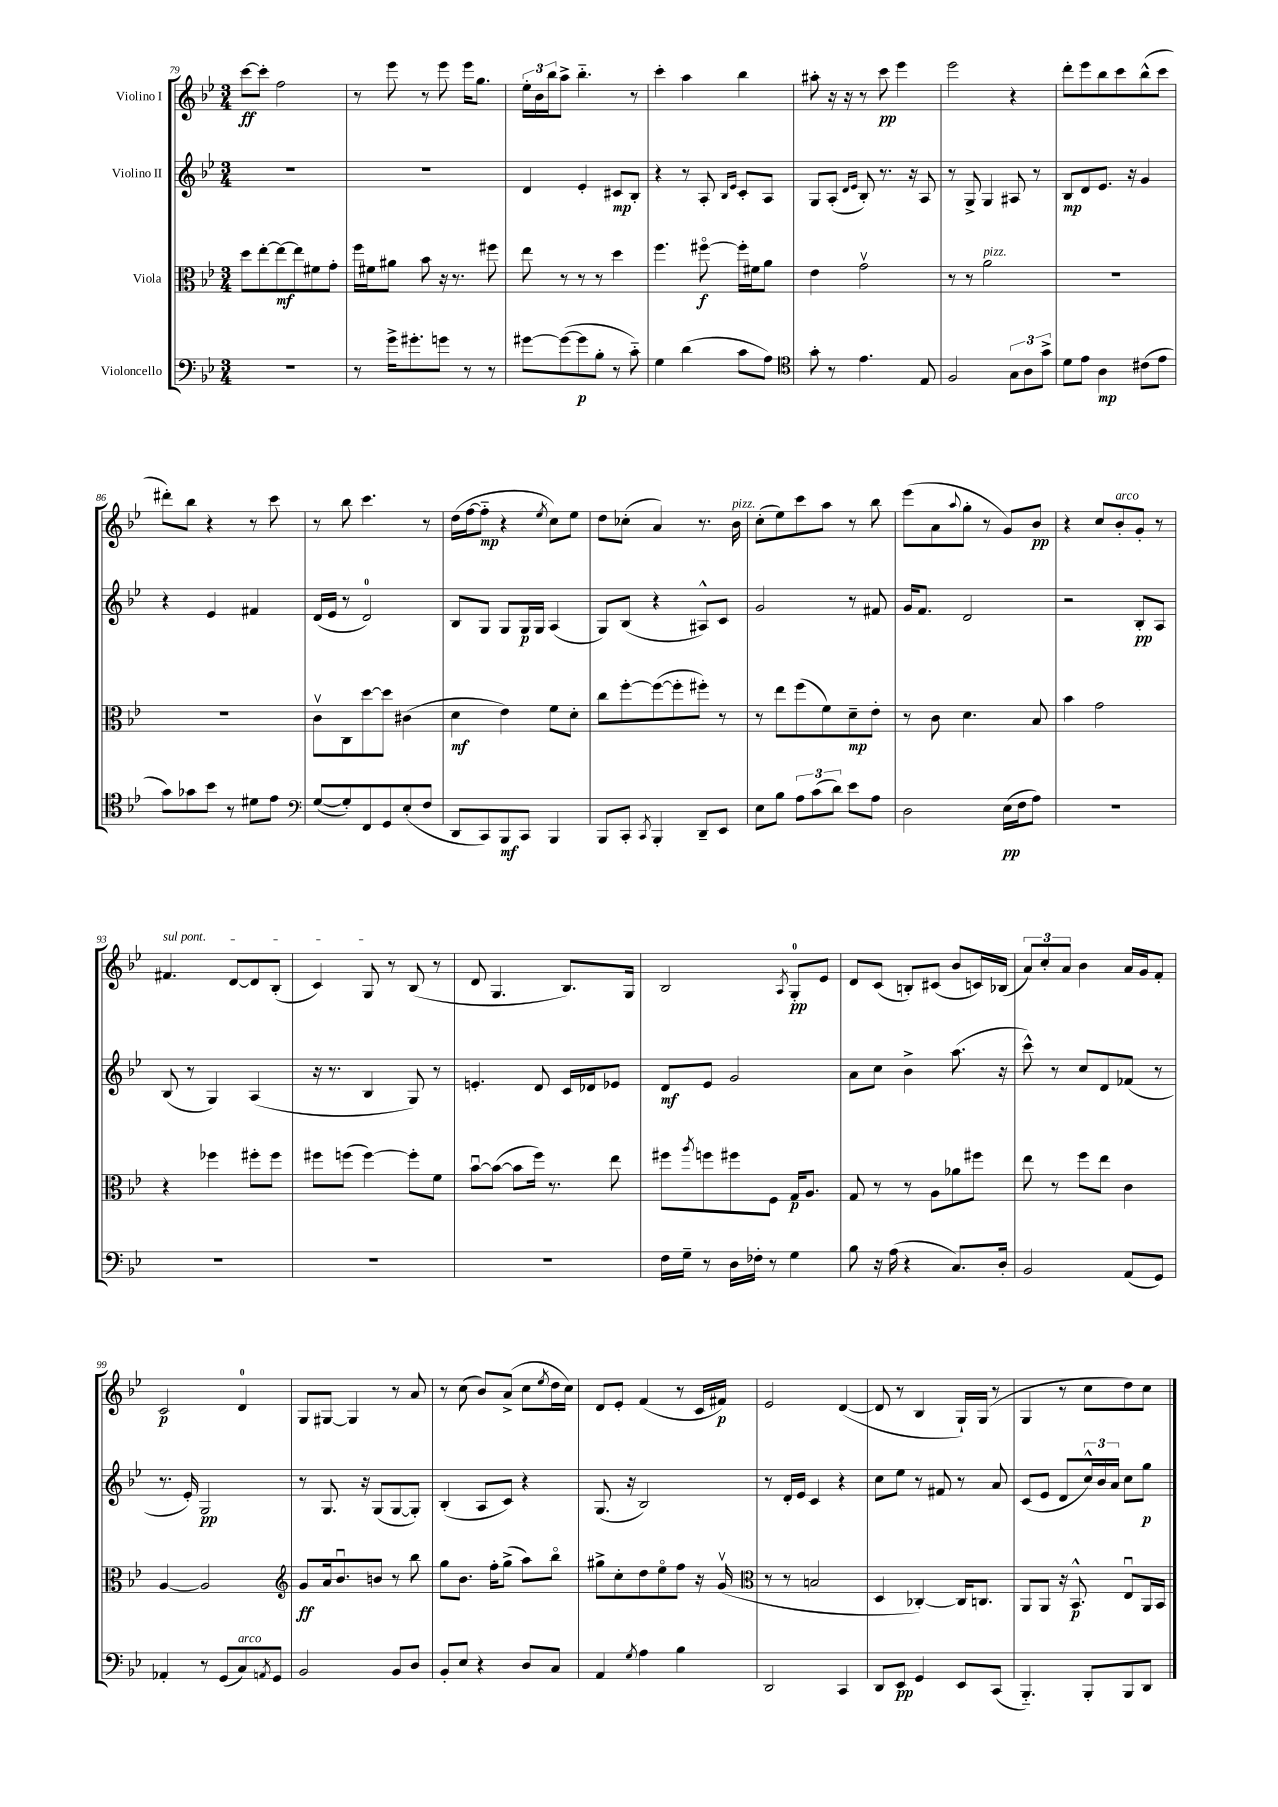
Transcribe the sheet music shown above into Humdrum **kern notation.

**kern	**kern	**kern	**kern
*staff4	*staff3	*staff2	*staff1
*clefF4	*clefC3	*clefG2	*clefG2
*k[b-e-]	*k[b-e-]	*k[b-e-]	*k[b-e-]
*M3/4	*M3/4	*M3/4	*M3/4
2.r	8dd	2.r	[8ccc
.	[8ee-'	.	8ccc']
.	8ee-_	.	2ff
.	8ee-]	.	.
.	8f#	.	.
.	8g'	.	.
=	=	=	=
8r	16ff	2.r	8r
.	16f#	.	.
16g^	8a#	.	8eee-
8.g#'	.	.	.
.	8b-	.	8r
8g	16r	.	8eee-
.	8.r	.	.
8r	.	.	16eee-
.	.	.	8.gg
8r	8ff#	.	.
=	=	=	=
[8g#	8ee-	4d	24ee-'
.	.	.	24b-
.	.	.	24bb-
(8g#_	8r	.	8aa^
8g#]	8r	4e-'	4.bb-'~
8B-'	8r	.	.
8r	4dd	8c#	.
8c'~)	.	8B-'	8r
=	=	=	=
4G	4.ff	4r	4ccc'
(4d	.	8r	4aa
.	[8ff#o	8A'	.
.	.	16qqB-	.
.	.	16qqe-	.
8c	16ff#']	8c'	4bb-
.	16f#	.	.
8A)	8a	8A	.
=	=	=	=
*clefC4	*	*	*
8g'	4e-	8G	8aa#'
8r	.	(8A'	16r
.	.	.	16r
.	.	16qqd	.
.	.	16qqe-	.
4.e-	2gv	8B-')	8r
.	.	8.r	8ccc
.	.	.	4eee-
.	.	16r	.
8E-	.	8A	.
=	=	=	=
2F	8r	8r	2eee-
.	8r	8G^	.
.	2a	4G	.
12G	.	8A#	4r
12A	.	.	.
.	.	8r	.
12g^	.	.	.
=	=	=	=
8d	2.r	8B-	8ddd'
8e-	.	8d	8eee-
4A	.	8.e-	8bb-
.	.	.	8ccc
.	.	16r	.
(8c#	.	4g	(8bb-^^
8e-	.	.	8ccc
=	=	=	=
8g)	2.r	4r	8ddd#')
8g-	.	.	8bb-
8b-	.	4e-	4r
8r	.	.	.
8d#	.	4f#	8r
8e-	.	.	8ccc
=	=	=	=
*clefF4	*	*	*
([8G	8cv	(16d	8r
.	.	16e-	.
8G'])	8C	8r	8bb-
8FF	[8dd	2d)	4.ccc
8GG	8dd]	.	.
(8E-'	(4c#	.	.
8F	.	.	8r
=	=	=	=
8DD	4d	8B-	(16dd
.	.	.	[16ff
8CC)	.	8G	8ff'~]
8BBB-	4e-)	8G	4r
8CC	.	16G	.
.	.	16G	.
.	.	.	8qee-
4BBB-	8f	(4A	8cc)
.	8d'	.	8ee-
=	=	=	=
8BBB-	8cc	8G)	8dd
8CC'	[8ff'	(8B-	(8cc-'
8qCC	.	.	.
4BBB-'	(8ff_	4r	4a)
.	8ff']	.	.
8DD~	8ff#')	8A#^^)	8.r
8EE-	8r	8c	.
.	.	.	16b-
=	=	=	=
8E-	8r	2g	(8cc'
8B-	8ee-	.	8ee-)
12A	(8ff	.	8ccc
(12c	.	.	.
.	8f)	.	8aa
12d)	.	.	.
8e-	8d~	8r	8r
8A	8e-'	8f#	8bb-
=	=	=	=
2D	8r	16g	(8eee-
.	.	8.f	.
.	8c	.	8a
.	.	.	8qqaa
.	4.d	2d	8gg'
.	.	.	8r
(16E-	.	.	8g)
16F	.	.	.
8A)	8B-	.	8b-
=	=	=	=
2.r	4b-	2r	4r
.	2g	.	8cc
.	.	.	8b-'
.	.	8B-'	8g'
.	.	8A	8r
=	=	=	=
2.r	4r	(8B-	4.f#
.	.	8r	.
.	4ff-	4G)	.
.	.	.	[8d
.	8ff#'	(4A	8d]
.	8ff#	.	(8B-'
=	=	=	=
2.r	8ff#	16r	4c)
.	.	8.r	.
.	(8ff	.	.
.	[4ff)	4B-	8G
.	.	.	8r
.	8ff']	8G)	(8B-
.	8f	8r	8r
=	=	=	=
2.r	[8b-u	4.e'	8d
.	(8b-_	.	4.G
.	8b-]	.	.
.	16ff)	8d	.
.	8.r	.	.
.	.	16c	8.B-)
.	.	16d-	.
.	8ee-	8e-	.
.	.	.	16G
=	=	=	=
16F	8ff#	8d	2B-
16G~	.	.	.
.	8qaa	.	.
8r	8ff	8e-	.
16D	8ff#	2g	.
16F-'	.	.	.
8r	8F	.	.
.	.	.	8qA
4G	16G	.	8G'
.	8.A	.	.
.	.	.	8e-
=	=	=	=
8B-	8G	8a	8d
16r	8r	8cc	(8c
(16A	.	.	.
4r	8r	4b-^	8B')
.	8A	.	(8c#
8.C)	8a-	(8.aa	8b-
.	8ff#	.	16c)
16D'	.	16r	(16B-
=	=	=	=
2BB-	8ee-	8ccc^^)	12a)
.	.	.	12cc'
.	8r	8r	.
.	.	.	12a
.	8ff	8cc	4b-
.	8ee-	8d	.
(8AA	4c	(8f-	16a
.	.	.	16g
8GG)	.	8r	8f'
=	=	=	=
4AA-'	[4A	8.r	2c
.	.	16e-')	.
8r	2A]	2G	.
(8GG	.	.	.
8C)	.	.	4d
8qAA	.	.	.
8GG	.	.	.
=	=	=	=
*	*clefG2	*	*
2BB-	8g	8r	8G
.	16a	8.G	[8G#
.	8.b-u	.	.
.	.	.	4G#]
.	.	16r	.
.	8b	(8G	.
8BB-	8r	[8G	8r
8D	8bb-	8G'])	8a
=	=	=	=
8BB-'	8gg	(4B-'	8r
8E-	8.b-	.	(8cc
4r	.	8A	8b-)
.	16ff'	.	.
.	(8gg^	8c)	(8a^
8D	8aa)	4r	8cc
.	.	.	8qee-
8C	8bb-o	.	16dd
.	.	.	16cc)
=	=	=	=
4AA	8gg#^	(8.G	8d
.	8cc'	.	8e-'
.	.	16r	.
8qG	.	.	.
4A	8dd	2B-)	(4f
.	8ee-o	.	.
4B-	8ff	.	8r
.	16r	.	16c
.	(16gv	.	16f#)
=	=	=	=
*	*clefC3	*	*
2DD	8r	8r	2e-
.	8r	16d'	.
.	.	16e-	.
.	2B	4c	.
4CC	.	4r	([4d
=	=	=	=
8DD	4D	8cc	8d]
8EE-	.	8ee-	8r
4GG	[4C-')	8r	4B-
.	.	8f#	.
8EE-	16C-]	8r	16G`)
.	8.C	.	(16G
(8CC	.	8a	8r
=	=	=	=
4.BBB-'~)	8AA	(8c	4G
.	8AA	8e-	.
.	16r	8d	8r
.	8.BB-^^	.	.
8BBB-'	.	24cc^^)	8cc
.	.	24b-	.
.	.	24a	.
8BBB-	8E-u	8cc	8dd)
8DD	16AA	8gg	8cc
.	16BB-	.	.
==	==	==	==
*-	*-	*-	*-
